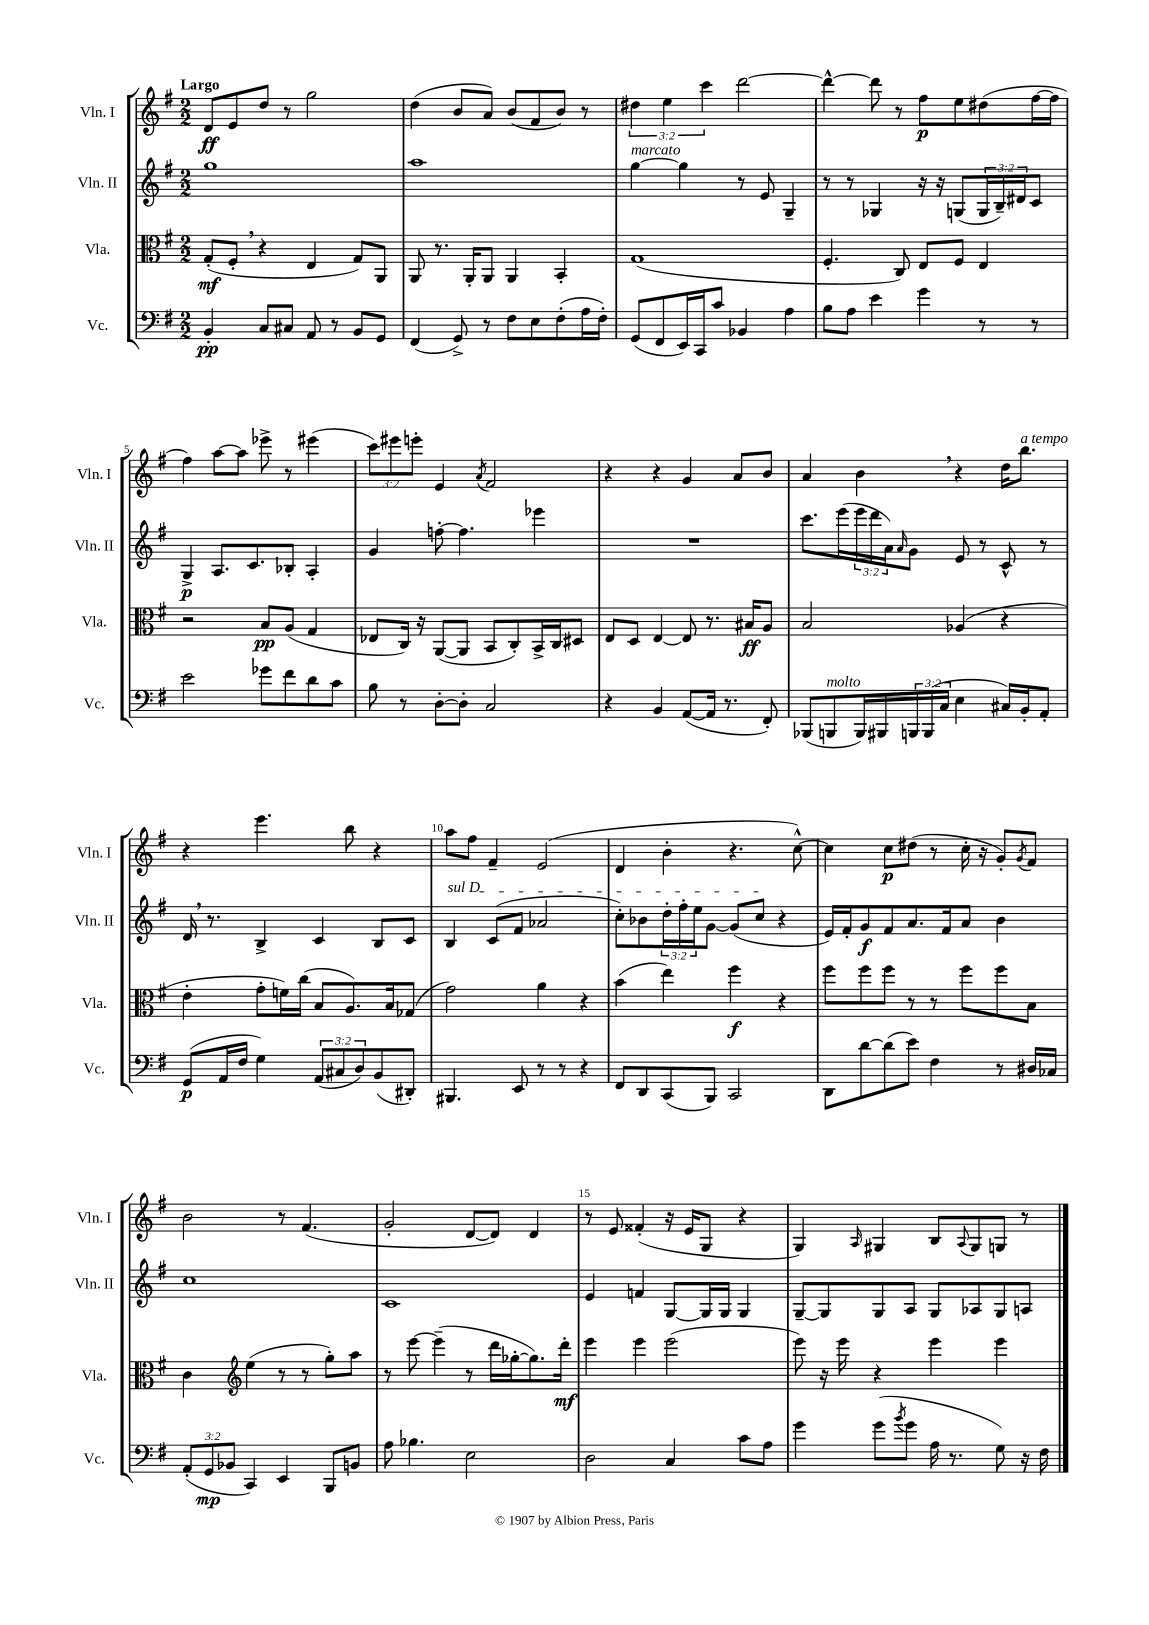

**kern	**dynam	**kern	**dynam	**kern	**dynam	**kern	**dynam
*part4	*part4	*part3	*part3	*part2	*part2	*part1	*part1
*staff4	*staff4	*staff3	*staff3	*staff2	*staff2	*staff1	*staff1
*I"Vc.	*	*I"Vla.	*	*I"Vln. II	*	*I"Vln. I	*
*I'Vc.	*	*I'Vla.	*	*I'Vln. II	*	*I'Vln. I	*
*clefF4	*	*clefC3	*	*clefG2	*	*clefG2	*
*k[f#]	*	*k[f#]	*	*k[f#]	*	*k[f#]	*
*M2/2	*	*M2/2	*	*M2/2	*	*M2/2	*
=1	=1	=1	=1	=1	=1	=1	=1
!	!	!	!	!	!	!LO:TX:a:B:t=Largo	!
4BB'/	pp	(8G'/L	mf	1gg	.	8d/L	ff
.	.	8F#',/J	.	.	.	8e/	.
8C/L	.	4r	.	.	.	8dd/J	.
8C#X/J	.	.	.	.	.	8r	.
8AA/	.	4E/	.	.	.	2gg\	.
8r	.	.	.	.	.	.	.
8BB/L	.	8G/L)	.	.	.	.	.
8GG/J	.	8AA/J	.	.	.	.	.
=2	=2	=2	=2	=2	=2	=2	=2
(4FF#/	.	8AA/	.	1aa	.	(4dd\	.
.	.	8.r	.	.	.	.	.
8GG^/)	.	.	.	.	.	8b/L	.
.	.	16AA'/KL	.	.	.	.	.
8r	.	8AA/J	.	.	.	8a/J)	.
8F#\L	.	4AA/	.	.	.	(8b/L	.
8E\	.	.	.	.	.	8f#/	.
(8F#'\	.	4BB'/	.	.	.	8b/J)	.
16A\L	.	.	.	.	.	8r	.
16F#'\JJ)	.	.	.	.	.	.	.
=3	=3	=3	=3	=3	=3	=3	=3
!	!	!	!	!LO:TX:a:i:t=marcato	!	!	!
(8GG/L	.	(1G	.	[4gg\	.	6dd#X\	.
8FF#/	.	.	.	.	.	.	.
.	.	.	.	.	.	6ee\	.
16EE/L)	.	.	.	4gg\]	.	.	.
16CC/J	.	.	.	.	.	.	.
.	.	.	.	.	.	6ccc\	.
8c/J	.	.	.	.	.	.	.
4BB-X/	.	.	.	8r	.	[2ddd\	.
.	.	.	.	8e/	.	.	.
4A\	.	.	.	4G~/	.	.	.
=4	=4	=4	=4	=4	=4	=4	=4
8B\L	.	4.F#'/	.	8r	.	4ddd^^\_	.
8A\J	.	.	.	8r	.	.	.
4e\	.	.	.	4G-X/	.	8ddd\]	.
.	.	8C/)	.	.	.	8r	.
4g\	.	8E/L	.	16r	.	8ff#\L	p
.	.	.	.	16r	.	.	.
.	.	8F#/J	.	(8Gn/L	.	8ee\	.
8r	.	4E/	.	24G/L	.	(8dd#X\	.
.	.	.	.	24B~/)	.	.	.
.	.	.	.	24d#X/J	.	.	.
8r	.	.	.	8c/J	.	[16ff#\L	.
.	.	.	.	.	.	16ff#\JJ]	.
!!LO:LB:g=z
=5	=5	=5	=5	=5	=5	=5	=5
2e\	.	2r	.	4G^/	p	4ff#\)	.
.	.	.	.	8.A/L	.	[8aa\L	.
.	.	.	.	.	.	8aa\J]	.
.	.	.	.	8.c/	.	.	.
8g-X\L	.	8B/L	pp	.	.	8eee-X^\	.
8f#\	.	(8A/J	.	8B-X'/J	.	8r	.
8d\	.	4G/	.	4A'/	.	(4eee#X\	.
8c\J	.	.	.	.	.	.	.
=6	=6	=6	=6	=6	=6	=6	=6
8B\	.	8E-X/L	.	4g/	.	12ccc\L)	.
.	.	.	.	.	.	12eee#X\	.
8r	.	16C/Jk)	.	.	.	.	.
.	.	.	.	.	.	12eeen'\J	.
.	.	16r	.	.	.	.	.
[8D'\L	.	([8AA/L	.	[8ffn'\	.	4e/	.
8D'\J]	.	8AA/J]	.	4.ff\]	.	.	.
.	.	.	.	.	.	8qa/	.
2C/	.	8BB/L	.	.	.	2f#/	.
.	.	8C'/)	.	.	.	.	.
.	.	16BB^/L	.	4eee-X\	.	.	.
.	.	16C/J	.	.	.	.	.
.	.	8D#X/J	.	.	.	.	.
=7	=7	=7	=7	=7	=7	=7	=7
4r	.	8E/L	.	1r	.	4r	.
.	.	8D/J	.	.	.	.	.
4BB/	.	[4E/	.	.	.	4r	.
([8AA/L	.	8E/]	.	.	.	4g/	.
16AA/Jk]	.	8.r	.	.	.	.	.
8.r	.	.	.	.	.	.	.
.	.	.	.	.	.	8a/L	.
.	.	16B#X/KL	ff	.	.	.	.
8FF#'/)	.	8A/J	.	.	.	8b/J	.
=8	=8	=8	=8	=8	=8	=8	=8
(8BBB-X/L	.	2B/	.	8.ccc\L	.	4a/	.
!LO:TX:a:i:t=molto	!	!	!	!	!	!	!
8BBBn/	.	.	.	.	.	.	.
.	.	.	.	(16eee\L	.	.	.
16BBB/L)	.	.	.	24eee\	.	4b,\	.
.	.	.	.	24ddd\	.	.	.
16BBB#X/	.	.	.	.	.	.	.
.	.	.	.	24a\J)	.	.	.
.	.	.	.	16qqa/	.	.	.
24BBBn/	.	.	.	8g\J	.	.	.
(24BBB/	.	.	.	.	.	.	.
24C/JJ	.	.	.	.	.	.	.
4E\	.	(4A-X/	.	8e/	.	4r	.
.	.	.	.	8r	.	.	.
16C#X/LL)	.	4r	.	8c^^/	.	16dd\KL	.
!	!	!	!	!	!	!LO:TX:a:i:t=a tempo	!
16BB'/J	.	.	.	.	.	8.bb\J	.
8AA'/J	.	.	.	8r	.	.	.
!!LO:LB:g=z
=9	=9	=9	=9	=9	=9	=9	=9
(8GG/L	p	4e'\	.	16d,/	.	4r	.
.	.	.	.	8.r	.	.	.
16AA/L	.	.	.	.	.	.	.
16F#/JJ	.	.	.	.	.	.	.
4G\)	.	8g'\L	.	4B^/	.	4.eee\	.
.	.	16fn\L)	.	.	.	.	.
.	.	(16cc\JJ	.	.	.	.	.
(12AA/L	.	8B/L	.	4c/	.	.	.
12C#X/	.	.	.	.	.	.	.
.	.	8.A/)	.	.	.	8bb\	.
12D/)	.	.	.	.	.	.	.
(8BB/	.	.	.	8B/L	.	4r	.
.	.	16B/k	.	.	.	.	.
8DD#X'/J)	.	(8G-X/J	.	8c/J	.	.	.
=10	=10	=10	=10	=10	=10	=10	=10
!	!	!	!	!LO:TX:a:i:t=sul D	!	!	!
4.BBB#X/	.	2g\)	.	4B/	.	8aa\L	.
.	.	.	.	.	.	8ff#\J	.
.	.	.	.	(8c/L	.	4f#~/	.
8EE/	.	.	.	8f#/J	.	.	.
8r	.	4a\	.	2a-X/	.	(2e/	.
8r	.	.	.	.	.	.	.
4r	.	4r	.	.	.	.	.
=11	=11	=11	=11	=11	=11	=11	=11
8FF#/L	.	(4b\	.	8cc'\L)	.	4d/	.
8DD/	.	.	.	8b-X\	.	.	.
(8CC/	.	4ee\)	.	24dd'\L	.	4b'\	.
.	.	.	.	24ff#'\	.	.	.
.	.	.	.	24ee\J	.	.	.
8BBB/J)	.	.	.	[8g\J	.	.	.
2CC/	.	4ff#\	f	(8g/L]	.	4.r	.
.	.	.	.	8cc/J	.	.	.
.	.	4r	.	4r	.	.	.
.	.	.	.	.	.	[8cc^^\)	.
=12	=12	=12	=12	=12	=12	=12	=12
8DD\L	.	8ff#\L	.	16e/LL)	.	4cc\]	.
.	.	.	.	16f#'/J	.	.	.
[8d\	.	8ff#\	.	8g/	f	.	.
(8d\]	.	8ff#\J	.	8f#/	.	8cc\L	p
8e\J)	.	8r	.	8.a/	.	(8dd#X\J	.
4F#\	.	8r	.	.	.	8r	.
.	.	.	.	16f#/k	.	.	.
.	.	8ff#\L	.	8a/J	.	16cc'\	.
.	.	.	.	.	.	16r	.
8r	.	8ff#\	.	4b\	.	8g'/L)	.
.	.	.	.	.	.	8qg/	.
16D#X/LL	.	8B\J	.	.	.	8f#/J	.
16C-X/JJ	.	.	.	.	.	.	.
!!LO:LB:g=z
=13	=13	=13	=13	=13	=13	=13	=13
(12AA'/L	.	4c\	.	1cc	.	2b\	.
12GG/	mp	.	.	.	.	.	.
12BB-X/J	.	.	.	.	.	.	.
*	*	*clefG2	*	*	*	*	*
4CC/)	.	(4ee\	.	.	.	.	.
4EE/	.	8r	.	.	.	8r	.
.	.	8r	.	.	.	(4.f#/	.
8BBB/L	.	8gg'\L)	.	.	.	.	.
8BBn/J	.	8aa\J	.	.	.	.	.
=14	=14	=14	=14	=14	=14	=14	=14
8A\	.	8r	.	1c	.	2g'/	.
4.B-X\	.	[8eee\	.	.	.	.	.
.	.	(4eee~\]	.	.	.	.	.
2E\	.	8r	.	.	.	[8d/L	.
.	.	16ddd\LL	.	.	.	8d/J])	.
.	.	[16gg-X'\J	.	.	.	.	.
.	.	8.gg-\])	.	.	.	4d/	.
.	.	16ddd'\Jk	mf	.	.	.	.
=15	=15	=15	=15	=15	=15	=15	=15
2D\	.	4eee\	.	4e/	.	8r	.
.	.	.	.	.	.	8e/	.
.	.	4eee\	.	4fn/	.	(4f##X'/	.
4C/	.	(2eee\	.	[8G/L	.	16r	.
.	.	.	.	.	.	16e/KL	.
.	.	.	.	16G/L]	.	8G/J	.
.	.	.	.	16G/JJ	.	.	.
8c\L	.	.	.	4G/	.	4r	.
8A\J	.	.	.	.	.	.	.
=16	=16	=16	=16	=16	=16	=16	=16
4g\	.	8eee\)	.	[8G~/L	.	4G/)	.
.	.	16r	.	8G/]	.	.	.
.	.	16eee\	.	.	.	.	.
.	.	.	.	.	.	16qqA/	.
(8g\L	.	4r	.	8G/	.	4G#X/	.
8qb/	.	.	.	.	.	.	.
8g\J	.	.	.	8A/J	.	.	.
16A\	.	4eee\	.	8G/L	.	8B/L	.
8.r	.	.	.	.	.	.	.
.	.	.	.	.	.	8qqA/	.
.	.	.	.	8A-X/	.	8G#/	.
8G\)	.	4eee\	.	8G/	.	8Gn/J	.
16r	.	.	.	8An/J	.	8r	.
16F#\	.	.	.	.	.	.	.
==	==	==	==	==	==	==	==
*-	*-	*-	*-	*-	*-	*-	*-
